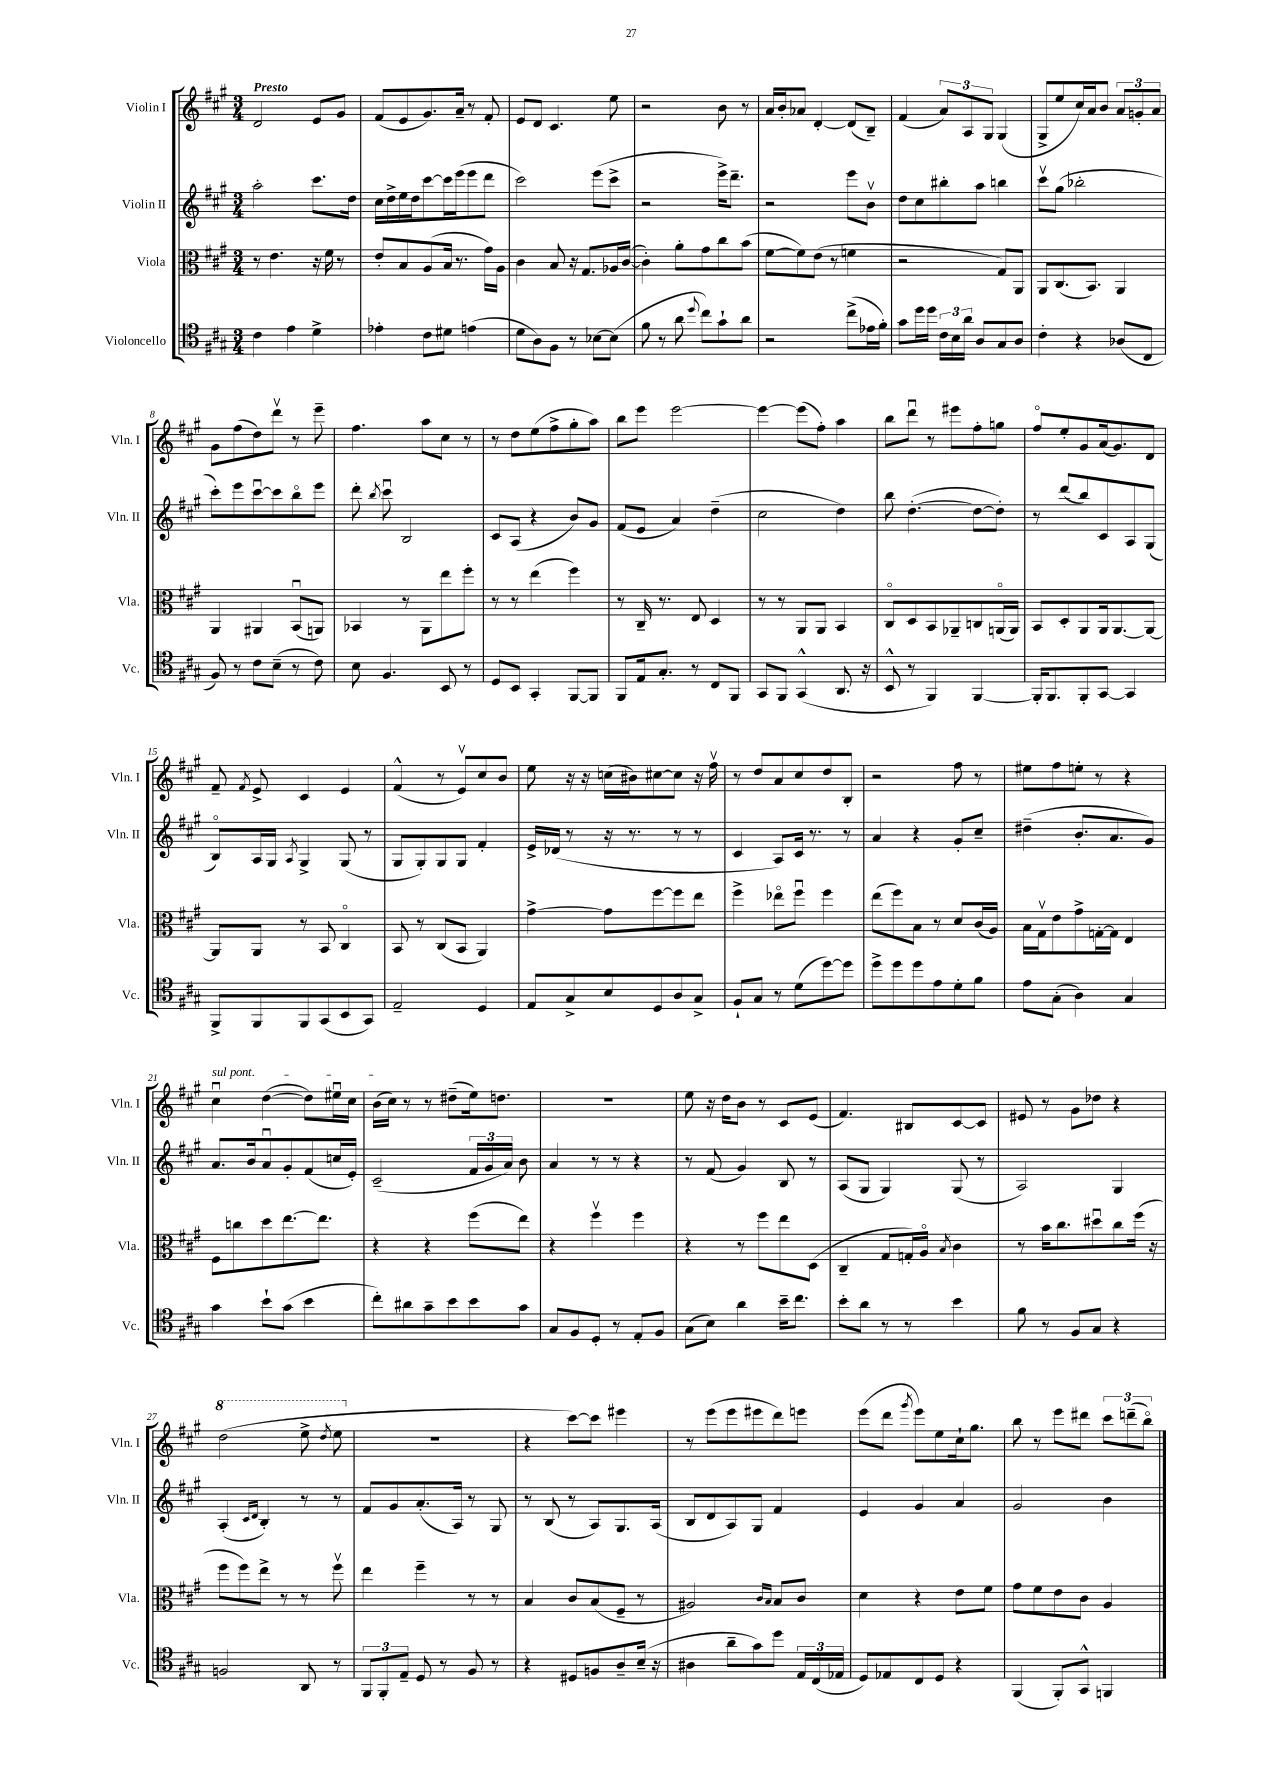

**kern	**kern	**kern	**kern
*staff4	*staff3	*staff2	*staff1
*clefC4	*clefC3	*clefG2	*clefG2
*k[f#c#g#]	*k[f#c#g#]	*k[f#c#g#]	*k[f#c#g#]
*M3/4	*M3/4	*M3/4	*M3/4
4c#	8r	2aa'	2d
.	4.e	.	.
4e	.	.	.
4d^	16r	8.ccc#	8e
.	16f#	.	.
.	8r	.	8g#
.	.	16dd	.
=	=	=	=
4e-'	8e'	16cc#	(8f#
.	.	16dd^	.
.	8B	16ee	8e
.	.	16dd	.
8c#	(8A	[8ccc#	8.g#)
8d#	16B	16ccc#]	.
.	8.r	(16eee	16a~
(4e	.	8eee	8r
.	16g#)	8ddd	8f#'
.	16A	.	.
=	=	=	=
8d	4c#	2ccc#)	8e
8A)	.	.	8d
8F#	8B	.	4.c#
8r	16r	.	.
.	8.G#	.	.
[8B-	.	(8eee	.
(8B-]	16A-	8ccc#^	8ee
.	([16c#	.	.
=	=	=	=
8f#	4c#'])	2r	2r
8r	.	.	.
8a	8a'	.	.
8qqdd	.	.	.
8cc#)	8g#	.	.
8g#`	8cc#	16eee^)	8b
.	.	8.ddd~	.
8a	(8b	.	8r
=	=	=	=
2r	[8f#	2r	16a
.	.	.	16b'
.	8f#])	.	8a-
.	(8e	.	[4d'
.	8r	.	.
(8cc#^	4f	8eee	(8d]
16e-	.	8bv	8B~)
16f#')	.	.	.
=	=	=	=
8g#	2r	8dd	(4f#
16dd	.	8cc#	.
16dd	.	.	.
24c#	.	8bb#'	12a)
24B	.	.	.
24a	.	.	12A
8A	.	8aa	.
.	.	.	12G#
8G#	8G#)	4bb	(4G#
8A	8AA	.	.
=	=	=	=
4c#'	8AA	8ccc#v	8G#^
.	(8.C#	(8gg#	8ee
4r	.	2bb-'	16cc#)
.	8.BB)	.	16a
.	.	.	8b
(8A-	4AA	.	12a
.	.	.	12g'
8C#	.	.	.
.	.	.	12a
=	=	=	=
8F#)	4AA	8ccc#')	8g#
8r	.	8eee	(8ff#
8c#	4AA#	[8ccc#u	8dd)
(8B~	.	8ccc#]	8dddv
8r	(8BBu	8bbo	8r
8c#)	8AA)	8eee	8eee~
=	=	=	=
8B	4BB-	8ddd'	4.ff#
.	.	8qbb	.
4.F#	.	8ccc#u	.
.	8r	2B	.
.	8AA	.	8aa
8BB	8ee	.	8cc#
8r	8ff#'	.	8r
=	=	=	=
8D	8r	8c#	8r
8BB	8r	(8A	8dd
4GG#'	(4ee	4r	(8ee
.	.	.	8ff#^
[8FF#	4ff#)	8b)	8gg#'
8FF#]	.	8g#	8aa)
=	=	=	=
8FF#	8r	(8f#	8bb
16E	16C#~	8e	8eee
8.G#'	8.r	.	.
.	.	4a)	[2eee
8r	8E	.	.
8C#	4D	(4dd~	.
8FF#	.	.	.
=	=	=	=
8GG#	8r	2cc#	4eee_
8FF#	8r	.	.
(4GG#^^	8AA	.	(8eee]
.	8AA	.	8ff#')
8.AA	4BB	4dd)	4aa
16r	.	.	.
=	=	=	=
8BB^^	8C#o	8bb	8bb
8r	8D	([4.dd'	8dddu
4FF#)	8BB	.	8r
.	8AA-~	.	8eee#
[4FF#	8C	8dd_	8ff#'
.	(16AAo	8dd'])	8gg
.	16AA)	.	.
=	=	=	=
16FF#']	8BB	8r	8ff#o
8.FF#	.	.	.
.	8D'	(8ddd	8ee'
8FF#'	8AA	8bb)	8g#
[8GG#	16AA	8c#	(16a
.	[8.AA	.	8.g#)
4GG#]	.	8A	.
.	8AA_	(8G#	8d
=	=	=	=
8FF#^	8AA]	8Bo)	8f#~
.	.	.	8qf#
8FF#	8AA	16A	8e^
.	.	16G#	.
.	.	8qA	.
8FF#	8r	4G#^	4c#
(8GG#	8BB	.	.
8BB	4C#o	(8G#	4e
8GG#)	.	8r	.
=	=	=	=
2E~	8BB	8G#	(4f#^^
.	8r	8G#')	.
.	(8C#	8G#	8r
.	8BB	8G#	8ev)
4D	4AA)	4f#'	8cc#
.	.	.	8b
=	=	=	=
8E	[4g#^	16e^	8ee
.	.	(16d-	.
8G#^	.	8r	16r
.	.	.	16r
8B	8g#]	16r	(16cc
.	.	8.r	16b#)
8D	[8ff#	.	[8cc#
8A	8ff#]	8r	8cc#]
8G#^	8ee	8r	16r
.	.	.	16ff#v
=	=	=	=
8F#`	4ff#^	4c#	8r
8G#	.	.	8dd
8r	8ee-o	8A)	8a
(8d	8ff#u	16c#	8cc#
.	.	8.r	.
[8dd)	4ff#	.	8dd
8dd]	.	8r	8B'
=	=	=	=
8dd^	(8ee	4a	2r
8dd	8ff#)	.	.
8dd	8B	4r	.
8e	8r	.	.
8d'	8d	8g#'	8ff#
8f#	(16c#	8cc#~	8r
.	16A)	.	.
=	=	=	=
8e	16B	(4dd#~	8ee#
.	16G#v	.	.
(8G#'	8e	.	8ff#
4A)	8g#^	8.b'	8ee'
.	[16G'	.	8r
.	16G]	8.a	.
4G#	4E	.	4r
.	.	8g#)	.
=	=	=	=
4g#	8F#	8.a	4cc#u
.	8cc	.	.
.	.	16b	.
8b`	8dd	8au	([4dd
(8g#	[8.ee	8g#'	.
4b	.	(8f#	8dd])
.	8.ee]	.	.
.	.	16cc	16ee#u
.	.	16e')	16cc#
=	=	=	=
8cc#')	4r	(2c#~	(16b
.	.	.	16cc#)
8a#	.	.	8r
8g#~	4r	.	8r
8b	.	.	(8dd#~
8b	(8ff#	24f#	16ee)
.	.	24g#	.
.	.	.	8.dd
.	.	24a)	.
8g#	8ee)	8b	.
=	=	=	=
8G#	4r	4a	2.r
8F#	.	.	.
8D'	4ff#v	8r	.
8r	.	8r	.
8E'	4ff#	4r	.
8F#	.	.	.
=	=	=	=
(8G#	4r	8r	8ee
8B)	.	(8f#	16r
.	.	.	16dd
4a	8r	4g#)	8b
.	8ff#	.	8r
16b~	8ee	8B	8c#
8.cc#	.	.	.
.	(8D	8r	(8e
=	=	=	=
8b'	4C#~	(8A	4.f#)
8a	.	8G#	.
8r	8G#	4G#)	.
8r	16G')	.	8B#
.	16Ao	.	.
.	8qB	.	.
4b	4c#	(8G#	[8c#
.	.	8r	8c#]
=	=	=	=
8f#	8r	2A)	8e#
8r	16b	.	8r
.	8.cc#	.	.
8F#	.	.	8g#
8G#	8dd#u	.	8dd-
4r	8cc#	4G#	4r
.	(16ff#	.	.
.	16r	.	.
=	=	=	=
2F	8ff#	(4A'	(2ddd
.	8ff#)	.	.
.	.	16qqc#	.
.	.	16qqd	.
.	8ee^	4B')	.
.	8r	.	.
8AA	8r	8r	8eee^
.	.	.	8qddd
8r	8ff#v	8r	8eee
=	=	=	=
12FF#	4ee	8f#	2.r
12FF#'	.	.	.
.	.	8g#	.
12E~	.	.	.
8D	4ff#~	(8.a'	.
8r	.	.	.
.	.	16A)	.
8F#	8r	8r	.
8r	8r	8G#	.
=	=	=	=
4r	4B	8r	4r
.	.	(8B	.
8D#	8c#	8r	[8ccc#)
8F	(8B	8A)	8ccc#]
8A~	8F#~	8.G#	4eee#
(16B~	8r	.	.
16r	.	(16A	.
=	=	=	=
4A#	2A#)	8B	8r
.	.	8d	(8eee
8a~	.	8A)	8eee
8g#)	.	8G#	8eee#
.	16qqc#	.	.
.	16qqB	.	.
8dd	8B	4f#	8ddd)
24E	8c#	.	8eee
(24C#	.	.	.
24E-	.	.	.
=	=	=	=
8D)	4d	4e	(8eee
8E-	.	.	8ddd
.	.	.	8qggg#
8C#	4r	4g#	8eee)
8D	.	.	8ee
4r	8e	4a	16cc#`
.	.	.	8.gg#
.	8f#	.	.
=	=	=	=
(4FF#	8g#	2g#	8bb
.	8f#	.	8r
8FF#')	8e	.	8eee
8GG#^^	8c#	.	8ddd#
4FF	4A	4b	12ccc#
.	.	.	(12ddd~
.	.	.	12bbo)
==	==	==	==
*-	*-	*-	*-
